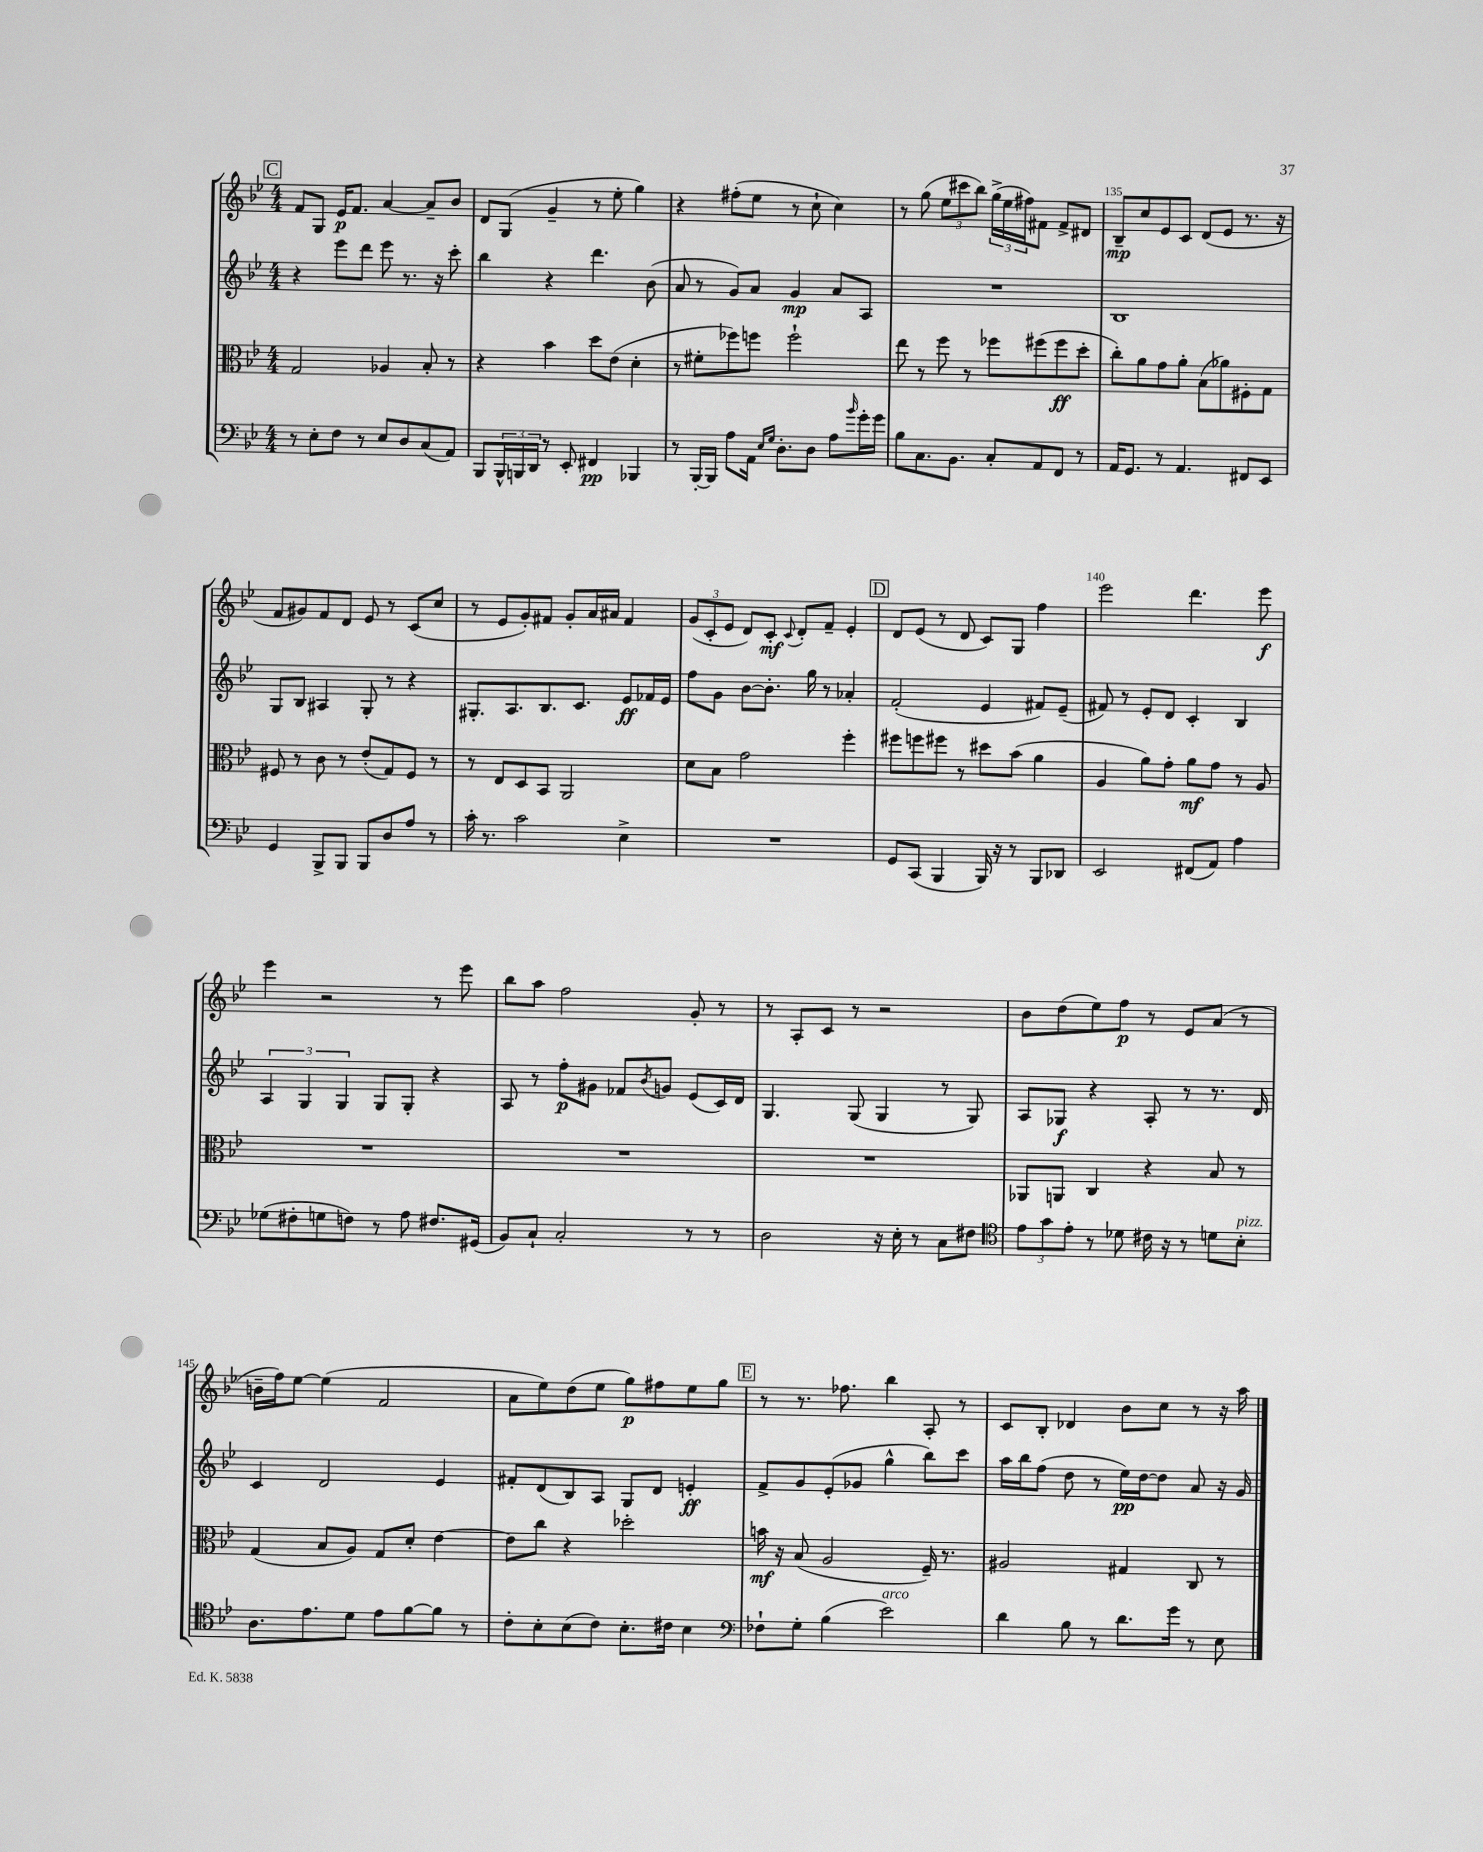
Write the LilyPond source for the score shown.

<<
\new StaffGroup <<
\new Staff = "s0" {
    \clef treble \key bes \major \numericTimeSignature \time 4/4
    \mark \markup { \box "C" } f'8 g8 ees'16\p f'8. a'4~ a'8-- bes'8 |
    d'8 g8( g'4-- r8 ees''8-. g''4) |
    r4 fis''8-.( ees''8 r8 c''8-! c''4) |
    r8 g''8( \tuplet 3/2 { ees''8 cis'''8 bes''8) } \tuplet 3/2 { g''16->( ees''16 fis''16) } fis'8 fis'8-> dis'8 |
    bes8--\mp c''8 ees'8 c'8 d'8( ees'8 r8. r16 |
    f'8 gis'8) f'8 d'8 ees'8 r8 c'8( c''8 |
    r8 ees'8 g'8-.) fis'8 g'8-. a'16 ais'16 fis'4 |
    \tuplet 3/2 { g'8( c'8-. ees'8 } d'8) c'8-.\mf \appoggiatura { c'8 } d'8-. f'8-- ees'4-. |
    \mark \markup { \box "D" } d'8 ees'8( r8 d'8 c'8) g8 f''4 |
    ees'''2 d'''4. ees'''8\f |
    ees'''4 r2 r8 ees'''8 |
    bes''8 a''8 f''2 g'8-. r8 |
    r8 a8-. c'8 r8 r2 |
    bes'8 d''8( ees''8) f''8\p r8 ees'8 a'8( r8 |
    b'16-- f''16) ees''8~ ees''4( f'2 |
    a'8 ees''8) d''8( ees''8 g''8\p) fis''8 ees''8 g''8 |
    \mark \markup { \box "E" } r8 r8. fes''8. bes''4 a8-. r8 |
    c'8 bes8-. des'4 bes'8 c''8 r8 r16 a''16 \bar "|." |
}
\new Staff = "s1" {
    \clef treble \key bes \major \numericTimeSignature \time 4/4
    \mark \markup { \box "C" } r4 ees'''8 d'''8 ees'''8 r8. r16 c'''8-. |
    bes''4 r4 d'''4. bes'8( |
    a'8 r8 g'8) a'8 g'4\mp a'8 a8 |
    R1 |
    bes1 |
    g8 bes8 ais4 g8-. r8 r4 |
    gis8.-. a8. bes8. c'8. ees'8\ff fes'16 ees'16 |
    f''8 g'8 bes'8~ bes'8.-. g''16 r8 aes'4-. |
    \mark \markup { \box "D" } f'2-.( ees'4 fis'8) ees'8--( |
    fis'8) r8 ees'8-. d'8 c'4-. bes4 |
    \tuplet 3/2 { a4 g4 g4 } g8 g8-. r4 |
    a8 r8 f''8-.\p gis'8 fes'8 \acciaccatura { bes'8 } g'8 ees'8( c'16) d'16 |
    g4. g8( g4 r8 g8) |
    a8 ges8\f r4 a8-. r8 r8. d'16 |
    c'4 d'2 ees'4 |
    fis'8-. d'8( bes8) a8 g8 d'8 e'4-.\ff |
    \mark \markup { \box "E" } f'8-> g'8 ees'8-.( ges'8 g''4-^ bes''8) c'''8 |
    a''16 bes''16 f''8( d''8 r8 ees''16\pp) d''16~ d''8 a'8 r16 g'16 \bar "|." |
}
\new Staff = "s2" {
    \clef alto \key bes \major \numericTimeSignature \time 4/4
    \mark \markup { \box "C" } g2 aes4 bes8-. r8 |
    r4 bes'4 d''8 ees'8( d'4-. |
    r8 fis'8-. fes''8) f''8 f''2-! |
    ees''8 r8 f''8 r8 fes''8 fis''8( fis''8\ff d''8-. |
    c''8-.) a'8 g'8 a'8-. bes8( aes'8) fis8-. g8 |
    fis8 r8 c'8 r8 ees'8-.( g8) fis8 r8 |
    r8 ees8 d8 bes,8 a,2 |
    d'8 bes8 g'2 f''4-. |
    \mark \markup { \box "D" } fis''8 f''8 fis''8 r8 dis''8 bes'8( a'4 |
    a4 a'8) g'8-. a'8\mf g'8 r8 a8 |
    R1 |
    R1 |
    R1 |
    aes,8 a,8 c4 r4 bes8 r8 |
    g4( bes8 a8) g8 d'8-. ees'4~ |
    ees'8 c''8 r4 des''2-. |
    \mark \markup { \box "E" } b'16\mf r16 bes8( a2 f16--) r8. |
    ais2 gis4 c8 r8 \bar "|." |
}
\new Staff = "s3" {
    \clef bass \key bes \major \numericTimeSignature \time 4/4
    \mark \markup { \box "C" } r8 ees8-. f8 r8 ees8 d8 c8( a,8) |
    bes,,8 \tuplet 3/2 { bes,,16-^ b,,16 d,16 } r8 ees,8-. fis,4\pp bes,,4 |
    r8 bes,,16~-. bes,,16 a8 a,16 \grace { ees16 g16 } d8.-. d8 a8 \grace { bes'16 } g'16-. g'16 |
    bes8 c8. bes,8. c8-. a,8 f,8 r8 |
    a,16 g,8. r8 a,4. fis,8 ees,8 |
    g,4 bes,,8-> bes,,8 bes,,8 d8 a8 r8 |
    c'16-. r8. c'2 ees4-> |
    R1 |
    \mark \markup { \box "D" } g,8 c,8( bes,,4 bes,,16) r16 r8 bes,,8 des,8 |
    ees,2 fis,8( a,8) a4 |
    ges8( fis8-. g8 f8) r8 a8 fis8. gis,16( |
    bes,8) c8-! c2-. r8 r8 |
    d2 r16 ees16-. r8 c8 fis8 |
    \clef tenor \tuplet 3/2 { ees'8 g'8 ees'8-. } r8 des'8 cis'16 r16 r8 d'8 bes8-.^\markup { \italic "pizz." } |
    a8. ees'8. d'8 ees'8 f'8~ f'8 r8 |
    c'8-. bes8-. bes8( c'8) bes8.-. cis'16 bes4 |
    \mark \markup { \box "E" } \clef bass fes8-! g8-. bes4( ees'2^\markup { \italic "arco" }) |
    d'4 bes8 r8 d'8. g'16 r8 ees8 \bar "|." |
}
>>
>>
\layout { \context { \Score currentBarNumber = #131 \override BarNumber.break-visibility = ##(#f #t #t) barNumberVisibility = #(every-nth-bar-number-visible 5) } }
